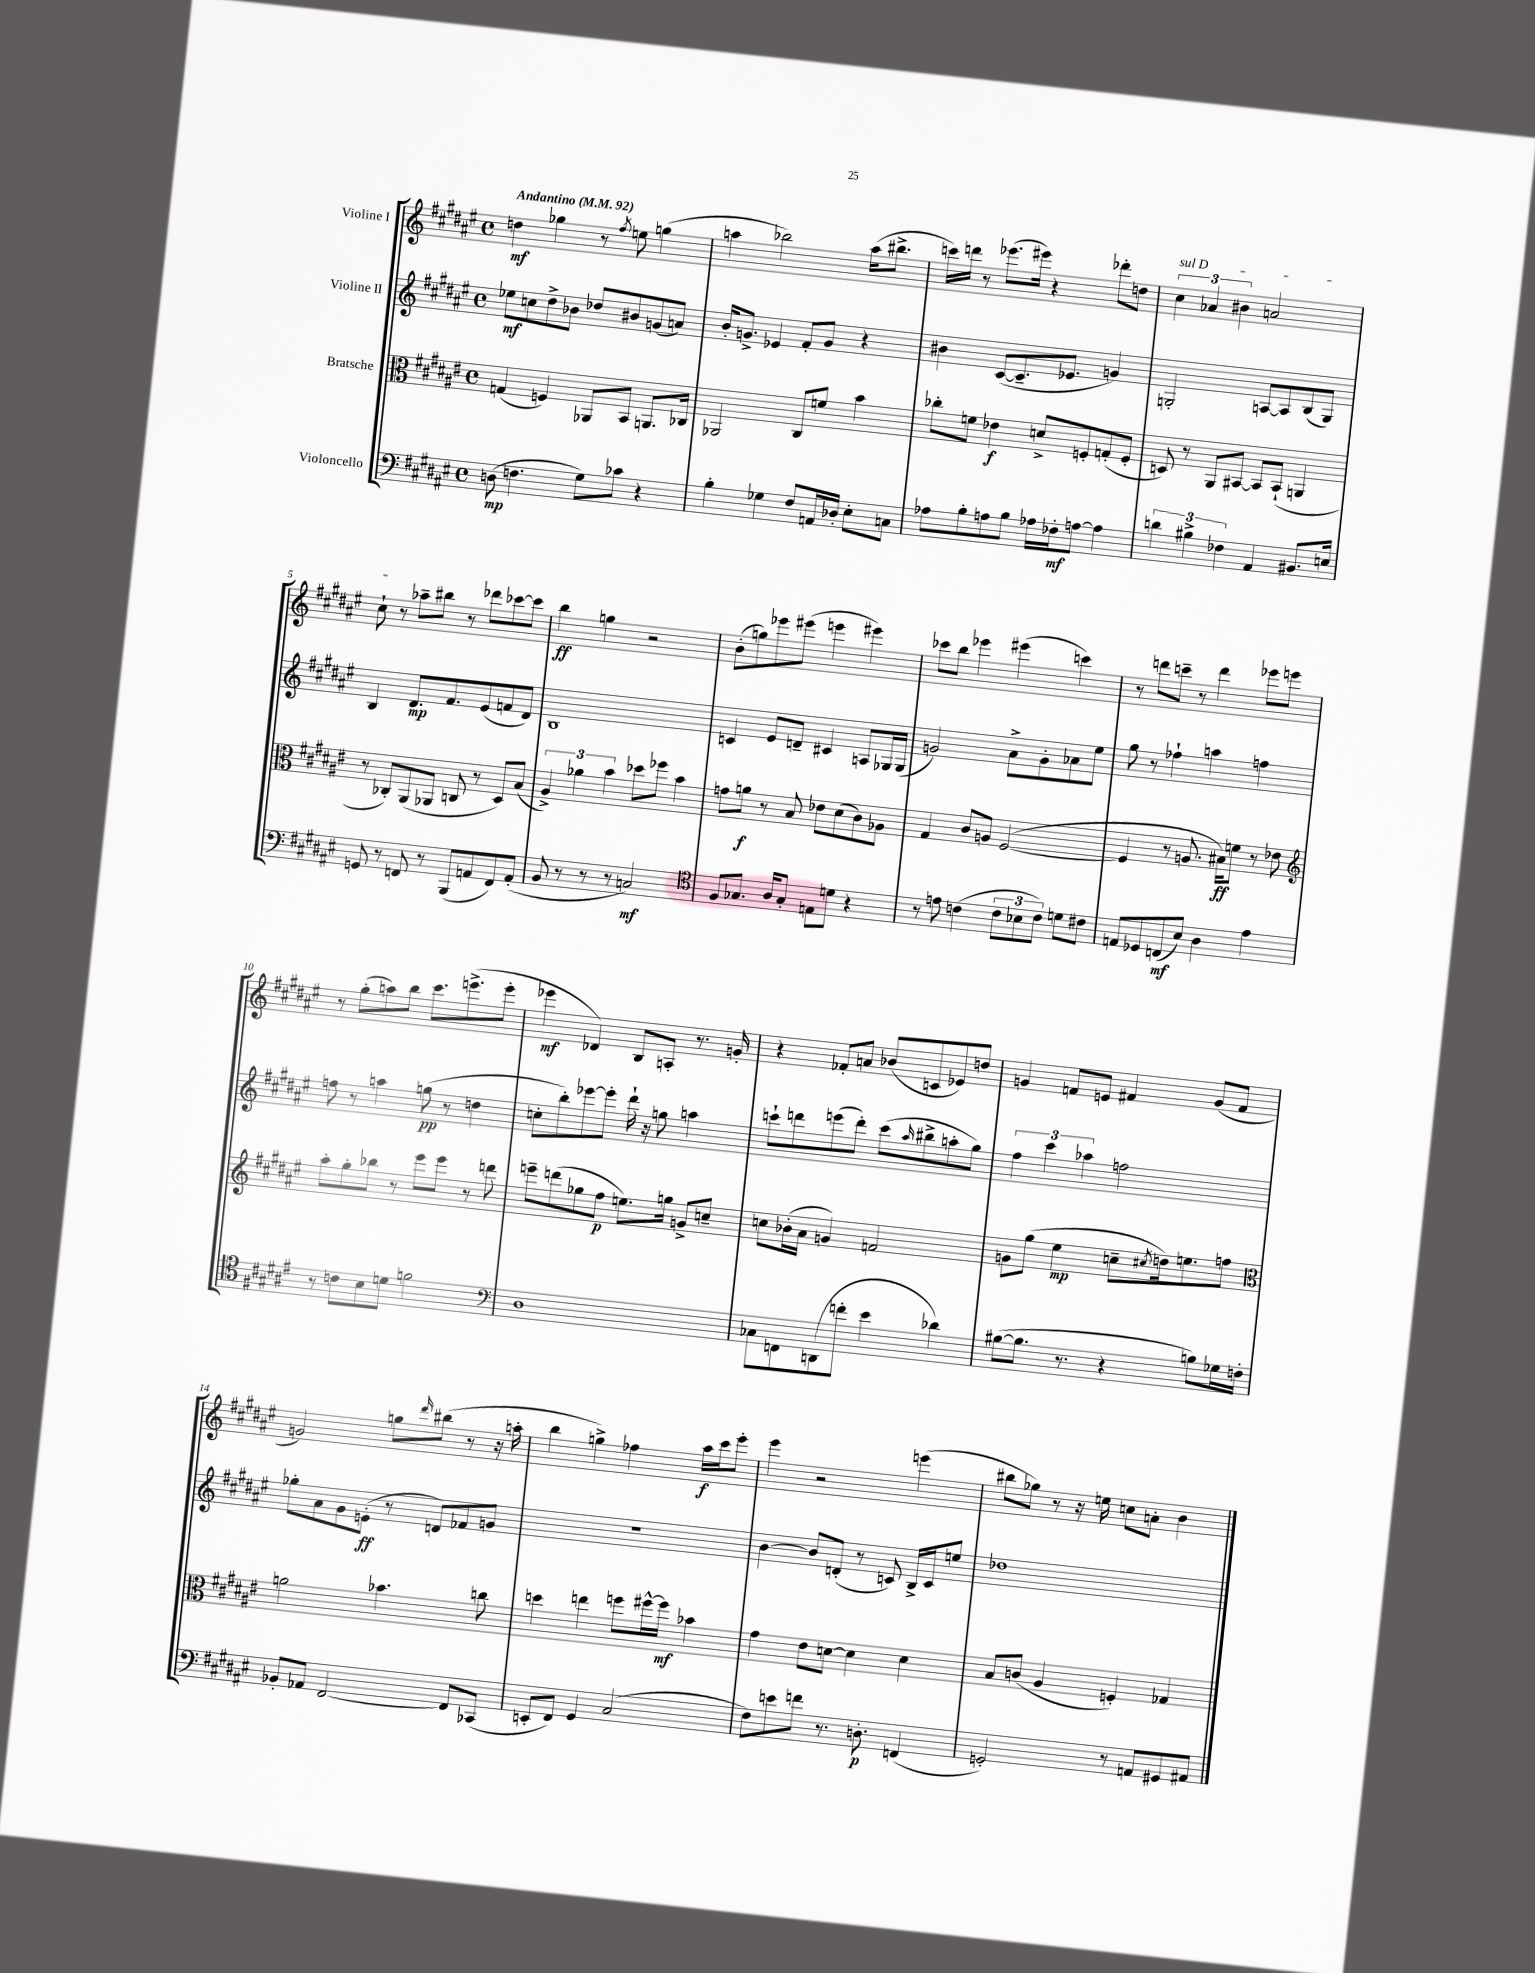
<<
\new StaffGroup <<
\new Staff = "s0" \with { instrumentName = "Violine I" } {
    \clef treble \key fis \major \defaultTimeSignature \time 4/4 \tempo "Andantino" 4 = 92
    d''4\mf ges''4 r8 \acciaccatura { fis''8 } e''8 g''4( |
    a''4 bes''2) a''16( bis''8.-> |
    c'''16) d'''16 r8 ees'''8.( eis'''16) r4 des'''8-. d''8 |
    \tuplet 3/2 { \once \override TextSpanner.bound-details.left.text = \markup { \italic "sul D" } cis''4\startTextSpan aes'4 bis'4 } a'2 |
    cis''8-!\stopTextSpan r8 aes''8-- bis''8 r8 des'''8 ces'''8~ ces'''8 |
    b''4\ff g''4 r2 |
    b'8-.( g''8) ees'''8 eis'''8( e'''4 eis'''4) |
    ces'''8 b''8 ees'''4 eis'''4( c'''4) |
    r8 d'''8 c'''8-- r8 d'''4 ees'''8 e'''8 |
    r8 gis''8-.( a''8) b''8 cis'''8. e'''8.->( e'''8-. |
    ees'''4\mf des'4) b8 a8-. r8. g'16-. |
    r4 fes'8-. a'8 bes'8( c'8 ees'8) d''8 |
    g'4 f'8 e'8 fis'4 g'8( fis'8 |
    g'2) g''8 \grace { dis'''16 } bis''8( r8 r16 a''16-. |
    b''4 g''4->) fes''4 ais''16\f cis'''16 eis'''8-. |
    eis'''4 r2 e'''4( |
    bis''8 ges''8) r8 r16 e''16 c''8 a'8-. b'4 \bar "|." |
}
\new Staff = "s1" \with { instrumentName = "Violine II" } {
    \clef treble \key fis \major \defaultTimeSignature \time 4/4
    ees''8\mf c''8 dis''8-> bes'8 des''8 bis'8 g'8( a'8) |
    b'16-. g'8.-> ees'4 fis'8-. g'8 r4 |
    bis'4 cis'8~( cis'8.-- ees'8. g'4) |
    g2-. a8~ a8 b8( g8) |
    b4 dis'8.\mp fis'8. eis'8( f'8 dis'8) |
    b1 |
    c'4 eis'8 d'8-- cis'4 a8 ges16 ges16( |
    g'2) ais'8-> g'8-. aes'8 eis''8 |
    gis''8 r8 fes''4-! a''4 f''4 |
    f''8 r8 a''4 g''8\pp( r8 d''4 |
    c''8-. b''8-.) ees'''8~ ees'''8-. dis'''16-! r16 g''8 a''4 |
    c'''8-! d'''8 e'''8( d'''8-.) c'''8( \grace { ais''16 } bis''8-> a''8-. gis''8) |
    \tuplet 3/2 { fis''4 cis'''4 aes''4 } f''2 |
    ges''8-. ais'8 gis'8 e'8-.\ff( r8 d'8) fes'8 g'8 |
    R1 |
    b'4~ b'8 d'8-.( r8 c'8) b16-> c'16 e''8 |
    des''1 \bar "|." |
}
\new Staff = "s2" \with { instrumentName = "Bratsche" } {
    \clef alto \key fis \major \defaultTimeSignature \time 4/4
    g4( f4) aes,8 b,8 a,8. ces16 |
    aes,2 cis8 f'8 b'4 |
    ces''8-. f'8 ees'4\f d'8-> f8-. g8-.( f8-. |
    d8) r8 ais,8 bis,8~ bis,8 bis,8-!( a,4 |
    r8 ces8-.) ais,8( aes,8 c8 r8 dis8) b8( |
    \tuplet 3/2 { ais4->) aes'4 b'4 } des''8 fes''8 b'4 |
    g'8 a'8\f r8 b8 ees'8 dis'8( cis'8) aes8 |
    gis4 cis'8 a8 fis2~( |
    fis4 r8 a8. bis16\ff) f'8 r8 ees'8 |
    \clef treble ais''8-. gis''8-. bes''8 r8 eis'''8 eis'''8 r8 d'''8 |
    e'''8-- d'''8( ges''8 fis''8\p e''8.) g''16 g'8-> c''8-- |
    c''8 bes'16-.( ais'16 g'4) f'2 |
    g'8 gis''8( eis''4\mp c''8-- \acciaccatura { cis''8 } d''16) e''8. f''8 |
    \clef alto a'2 bes'4. c''8 |
    d''4 e''4 f''8 fis''16~-^ fis''16\mf bes'4 |
    gis'4 eis'8 d'8~ d'4 d'4 |
    b8 c'8( ais4 f4-.) ges4 \bar "|." |
}
\new Staff = "s3" \with { instrumentName = "Violoncello" } {
    \clef bass \key fis \major \defaultTimeSignature \time 4/4
    d8\mp( f4. gis8) ces'8 r4 |
    b4-. ges4 fis8 a,16 des16-. eis8-. c8 |
    aes8 b8-. a8 b8 aes16 fes16-.\mf a8~ a4 |
    \tuplet 3/2 { d'4 bis4-> fes4 } ais,4 bis,8. e16 |
    g,8 r8 f,8 r8 b,,8( a,8 f,8) a,8-.( |
    b,8 r8 r8 r8 c2\mf) |
    \clef tenor fis8 ges8. ais16 ges8-. e8 d'8 r4 |
    r8 e'8 c'4( \tuplet 3/2 { c'8 bes8 c'8) } d'8 cis'8 |
    e8 des8 c8\mf( b8) ais4 eis'4 |
    r8 c'8 b8 d'8 f'2 |
    \clef bass dis1 |
    ces8 f,8 d,8( f'8-. eis'4 des'4) |
    bis8~( bis8. r8. r4 b8) ges16 f16-. |
    bes,8-. aes,8 fis,2~ fis,8 ces,8( |
    e,8-. fis,8) gis,4 cis2( |
    fis8) e'8 f'8 r8. d8.-.\p f,4( |
    g,2-.) r8 a,8 gis,8 ais,8 \bar "|." |
}
>>
>>
